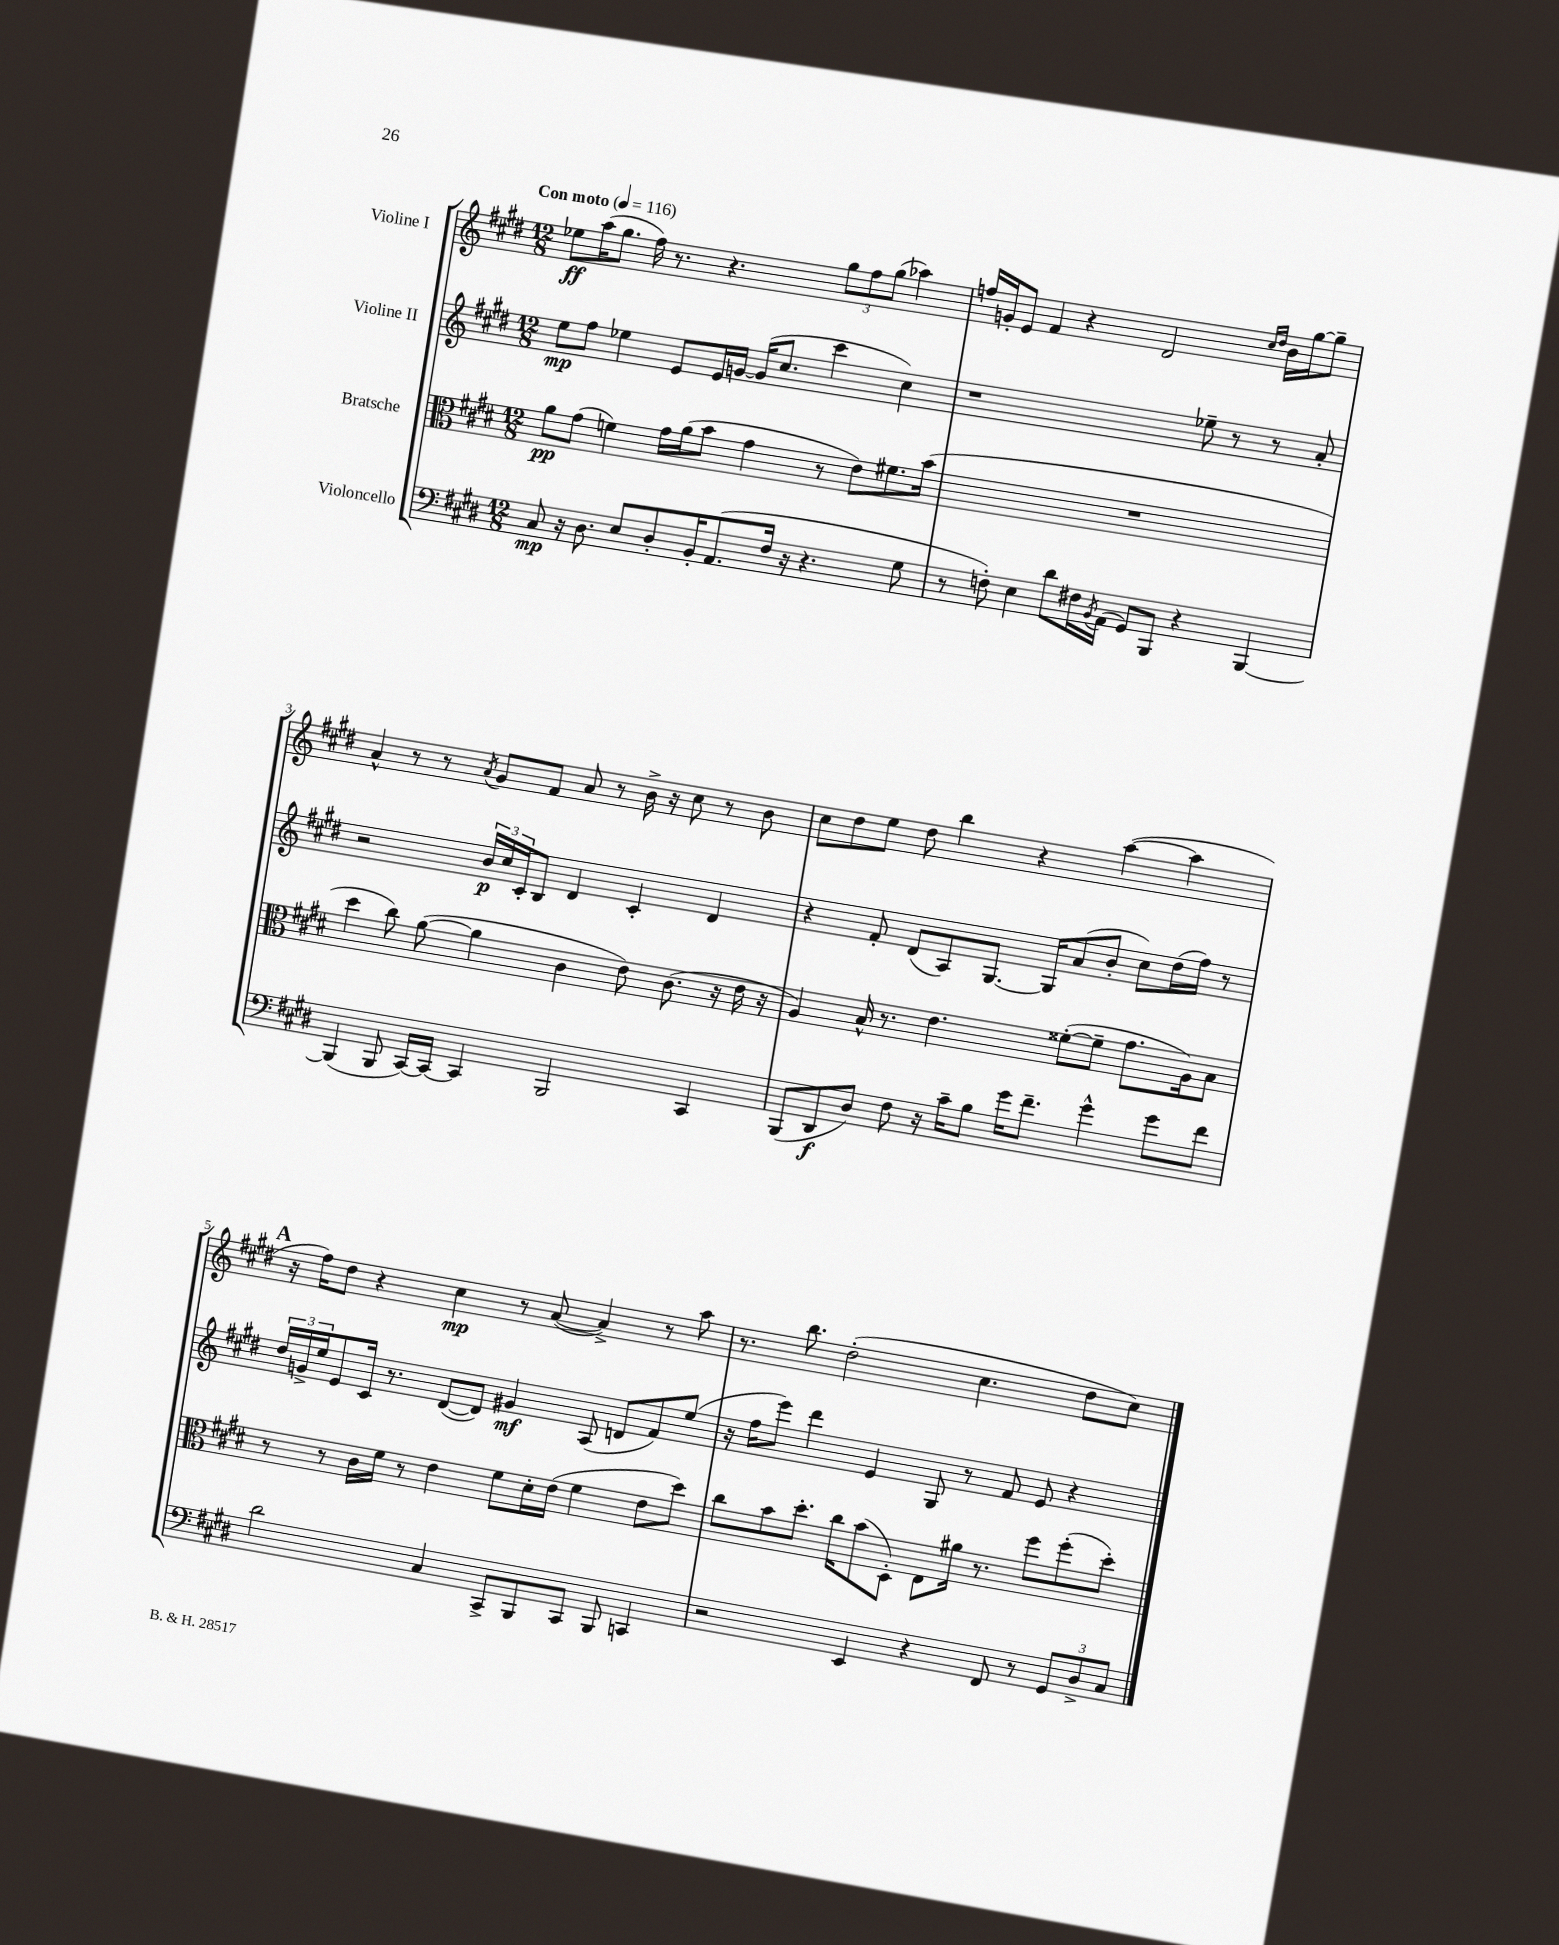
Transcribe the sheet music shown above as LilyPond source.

<<
\new StaffGroup <<
\new Staff = "s0" \with { instrumentName = "Violine I" } {
    \clef treble \key e \major \numericTimeSignature \time 12/8 \tempo "Con moto" 4 = 116
    ees''8\ff a''16( gis''8. fis''16) r8. r4. \tuplet 3/2 { gis''8 fis''8 gis''8( } aes''4) |
    f''16 g'16-. e'8 fis'4 r4 dis'2 \grace { cis''16 dis''16 } b'16 gis''16~ gis''8-- |
    a'4-^ r8 r8 \acciaccatura { a'8 } gis'8 fis'8 a'8 r8 b'16-> r16 cis''8 r8 b'8 |
    cis''8 dis''8 e''8 dis''8 b''4 r4 a''4~( a''4 |
    \mark \markup { \bold "A" } r16 fis''16) dis''8 r4 cis''4\mp r8 a'8~( a'4->) r8 a''8 |
    r8. b''8. dis''2-.( cis''4. dis''8 cis''8) \bar "|." |
}
\new Staff = "s1" \with { instrumentName = "Violine II" } {
    \clef treble \key e \major \numericTimeSignature \time 12/8
    e''8\mp fis''8 ees''4 e'8 e'16 g'16~ g'16( cis''8. cis'''4 cis''4) |
    r1 ees''8-- r8 r8 a'8-. |
    r2 \tuplet 3/2 { b'16\p cis''16 cis'16-. } b8 dis'4 cis'4-. dis'4 |
    r4 fis'8-. dis'8( a8) gis8.~ gis16 a'8( b'8-. cis''8) dis''16( fis''16) r8 |
    \mark \markup { \bold "A" } \tuplet 3/2 { dis''16 g'16-> e''16 } e'8 cis'16 r8. dis'8~( dis'8) gis'4\mf a8( d'8 fis'8) e''8( |
    r16 fis''16 e'''8) dis'''4 e'4 gis8 r8 fis'8 e'8 r4 \bar "|." |
}
\new Staff = "s2" \with { instrumentName = "Bratsche" } {
    \clef alto \key e \major \numericTimeSignature \time 12/8
    a'8\pp gis'8( f'4) gis'16 a'16( b'8 gis'4 r8 e'8) fis'8. b'16( |
    R1. |
    dis''4 cis''8) a'8~( a'4 cis'4 e'8) cis'8.( r16 e'16 r16 |
    a4) b16-^ r8. e'4. fisis'8~-.( fisis'8-- gis'8. a16) b8 |
    \mark \markup { \bold "A" } r8 r8 cis'16 fis'16 r8 e'4 fis'8 dis'16-. e'16( fis'4 e'8 dis''8) |
    cis''8 b'8 dis''8.-. cis''16 b'8( dis8-.) e8 ais'16 r8. fis''8 fis''8-.( dis''8-.) \bar "|." |
}
\new Staff = "s3" \with { instrumentName = "Violoncello" } {
    \clef bass \key e \major \numericTimeSignature \time 12/8
    cis8\mp r16 dis8. e8 dis8-. b,16-. a,8.( fis16 r16 r4. gis8 |
    r8 f8-.) e4 dis'8 fis16 \acciaccatura { b,8 } a,16( gis,8) b,,8 r4 b,,4~ |
    b,,4( b,,8 cis,16~) cis,16~ cis,4 b,,2 cis,4 |
    b,,8( dis,8\f dis8) fis8 r16 cis'16-- b8 gis'16 fis'8.-- gis'4-^ gis'8 fis'8 |
    \mark \markup { \bold "A" } dis'2 cis4 cis,8-> b,,8 cis,8 b,,8 c,4 |
    r2 e,4 r4 fis,8 r8 \tuplet 3/2 { gis,8 dis8-> cis8 } \bar "|." |
}
>>
>>
